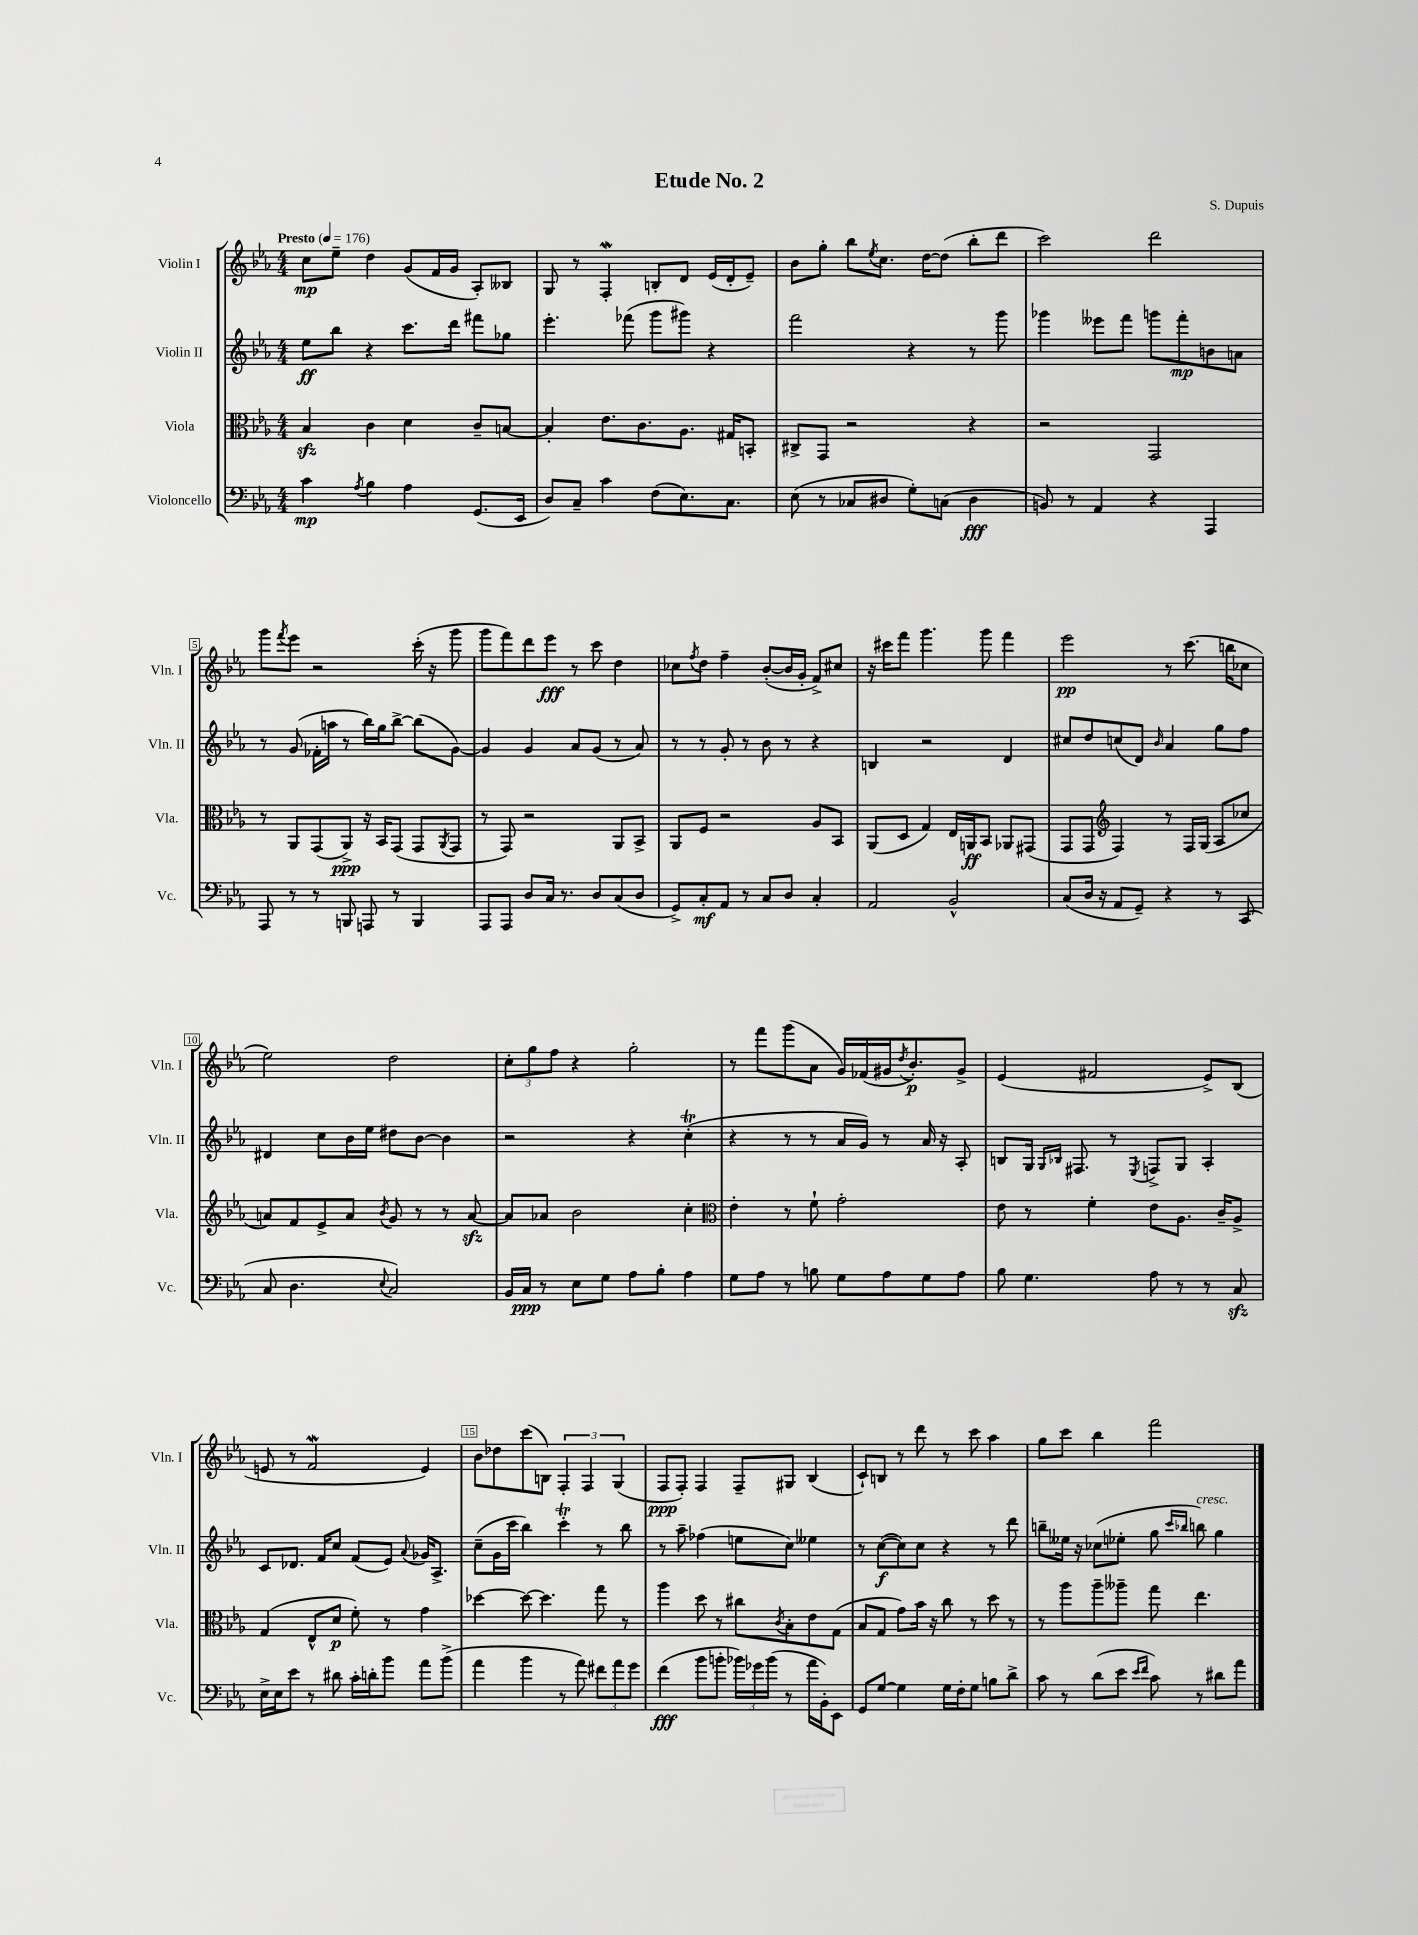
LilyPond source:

\header { title = "Etude No. 2" composer = "S. Dupuis" }
<<
\new StaffGroup <<
\new Staff = "s0" \with { instrumentName = "Violin I" shortInstrumentName = "Vln. I" } {
    \clef treble \key ees \major \numericTimeSignature \time 4/4 \tempo "Presto" 4 = 176
    c''8\mp ees''8-- d''4 g'8( f'16 g'16 aes8-.) beses8 |
    g8 r8 f4-.\mordent b8-. d'8 ees'16( d'16-. ees'8--) |
    bes'8 g''8-. bes''8 \acciaccatura { ees''8 } c''8. d''16~ d''8( bes''8-. d'''8 |
    c'''2) d'''2 |
    g'''8 \acciaccatura { f'''8 } ees'''8 r2 c'''16-.( r16 g'''8 |
    g'''8 f'''8) d'''8 ees'''8\fff r8 c'''8 d''4 |
    ces''8 \acciaccatura { f''8 } d''8 f''4-- bes'8~-.( bes'16 g'16-. f'8->) cis''8 |
    r16 cis'''16 f'''8 g'''4. g'''8 f'''4 |
    ees'''2\pp r8 c'''8.( b''16 ces''8 |
    ees''2) d''2 |
    \tuplet 3/2 { c''8-. g''8 f''8 } r4 g''2-. |
    r8 f'''8 g'''8( aes'8 g'16) fes'16( gis'16 \acciaccatura { d''8 } bes'8.-.\p) gis'8-> |
    ees'4( fis'2 ees'8->) bes8( |
    e'8 r8 f'2\mordent e'4) |
    bes'8 des''8 c'''8( b8) \tuplet 3/2 { f4-. f4 g4( } |
    f8\ppp f8-.) f4 f8-- gis8 bes4( |
    c'8-!) b8 r8 d'''8 r8 c'''8 aes''4 |
    g''8 c'''8 bes''4 f'''2 \bar "|." |
}
\new Staff = "s1" \with { instrumentName = "Violin II" shortInstrumentName = "Vln. II" } {
    \clef treble \key ees \major \numericTimeSignature \time 4/4
    ees''8\ff bes''8 r4 c'''8. d'''16 fis'''8 ges''8 |
    ees'''4.-. fes'''8( g'''8 gis'''8) r4 |
    f'''2 r4 r8 g'''8 |
    ges'''4 eeses'''8 f'''8 g'''8 f'''8-.\mp b'8 a'8 |
    r8 g'8( fes'16-. a''16 r8 bes''16) g''16 bes''8~-> bes''8( g'8~) |
    g'4 g'4 aes'8 g'8( r8 aes'8) |
    r8 r8 g'8-. r8 bes'8 r8 r4 |
    b4 r2 d'4 |
    cis''8 d''8 c''8( d'8) \grace { bes'16 } aes'4 g''8 f''8 |
    dis'4 c''8 bes'16 ees''16 dis''8 bes'8~ bes'4 |
    r2 r4 c''4-.\trill( |
    r4 r8 r8 aes'16 g'16) r8 aes'16 r16 aes8-. |
    b8 g16 \grace { g16 bes16 } fis8. r8 \acciaccatura { ees8 } f8-> g8 aes4-. |
    c'8 des'8. f'16 c''8 f'8( ees'8) \appoggiatura { aes'8 } ges'16 aes8.-> |
    c''8--( g'16 c'''16 bes''4) c'''4-.\trill r8 bes''8 |
    r8 aes''8-- fes''4( e''8 c''8) eeses''4 |
    r8 c''8~\f( c''8) c''8 r4 r8 d'''8 |
    b''8-- eeses''16 r16 ces''8( ees''8-. g''8 \grace { c'''16 bes''16 } b''8^\markup { \italic "cresc." }) g''4 \bar "|." |
}
\new Staff = "s2" \with { instrumentName = "Viola" shortInstrumentName = "Vla." } {
    \clef alto \key ees \major \numericTimeSignature \time 4/4
    bes4\sfz c'4 d'4 c'8-- b8~ |
    b4-. ees'8. c'8. aes8. gis16 b,8-. |
    cis8-> g,8 r2 r4 |
    r2 g,2 |
    r8 aes,8 g,8( aes,8->\ppp) r16 bes,16 g,8( g,8 \acciaccatura { aes,8 } g,8 |
    r8 g,8) r2 aes,8 bes,8-> |
    aes,8 f8 r2 aes8 bes,8 |
    aes,8( d8 g4) ees16 a,16\ff bes,8 aes,8 gis,8( |
    g,8 g,8 \clef treble f4) r8 f16 g16( aes8 ces''8 |
    a'8) f'8 ees'8-> a'8 \acciaccatura { bes'8 } g'8 r8 r8 a'8~\sfz |
    a'8 aes'8 bes'2 c''4-. |
    \clef alto ees'4-. r8 f'8-! g'2-. |
    ees'8 r8 f'4-. ees'8 aes8. c'16-- aes8-> |
    g4( ees8-^ d'8\p f'8-.) r8 g'4 |
    des''4~ des''8~ des''4. g''8 r8 |
    aes''4 d''8 r8 cis''8 \acciaccatura { c'8 } bes8-. ees'8 g8( |
    bes8 g8 g'8) bes'16 r16 c''8 r8 d''8 r8 |
    r8 aes''8 aes''8-- aeses''8-- g''8 ees''4. \bar "|." |
}
\new Staff = "s3" \with { instrumentName = "Violoncello" shortInstrumentName = "Vc." } {
    \clef bass \key ees \major \numericTimeSignature \time 4/4
    c'4\mp \acciaccatura { aes8 } bes4 aes4 g,8.( ees,16 |
    d8) c8-- c'4 f8( ees8.) c8. |
    ees8( r8 ces8 dis8 g8-.) c8( dis4\fff |
    b,8) r8 aes,4 r4 aes,,4 |
    aes,,8 r8 r8 b,,8 a,,8 r8 b,,4 |
    aes,,8 aes,,8 d8 c16 r8. d8 c8( d8 |
    g,8->) c8-.\mf aes,8 r8 c8 d8 c4-. |
    aes,2 bes,2-^ |
    c8( d16 r16 aes,8 g,8--) r4 r8 c,8( |
    c8 d4. \appoggiatura { ees8 } c2) |
    bes,16 c16\ppp r8 ees8 g8 aes8 bes8-. aes4 |
    g8 aes8 r8 b8 g8 aes8 g8 aes8 |
    bes8 g4. aes8 r8 r8 c8\sfz |
    ees16-> ees16 ees'8 r8 dis'8 c'16-. d'16-. bes'8 aes'8 bes'8->( |
    aes'4 bes'4 r8 aes'8) \tuplet 3/2 { fis'8 aes'8 g'8 } |
    f'4\fff( bes'8 b'8-. \tuplet 3/2 { bes'16) ges'16 bes'16( } r8 aes'16 bes,16-.) ees,8 |
    g,8 g8~ g4 g16 f16-. g8 b8 d'8-> |
    c'8 r8 d'8( ees'8 \grace { ees'16 f'16 } c'8) r8 dis'8 aes'8 \bar "|." |
}
>>
>>
\layout { \context { \Score \override BarNumber.break-visibility = ##(#f #t #t) barNumberVisibility = #(every-nth-bar-number-visible 5) \override BarNumber.stencil = #(make-stencil-boxer 0.1 0.3 ly:text-interface::print) } }
